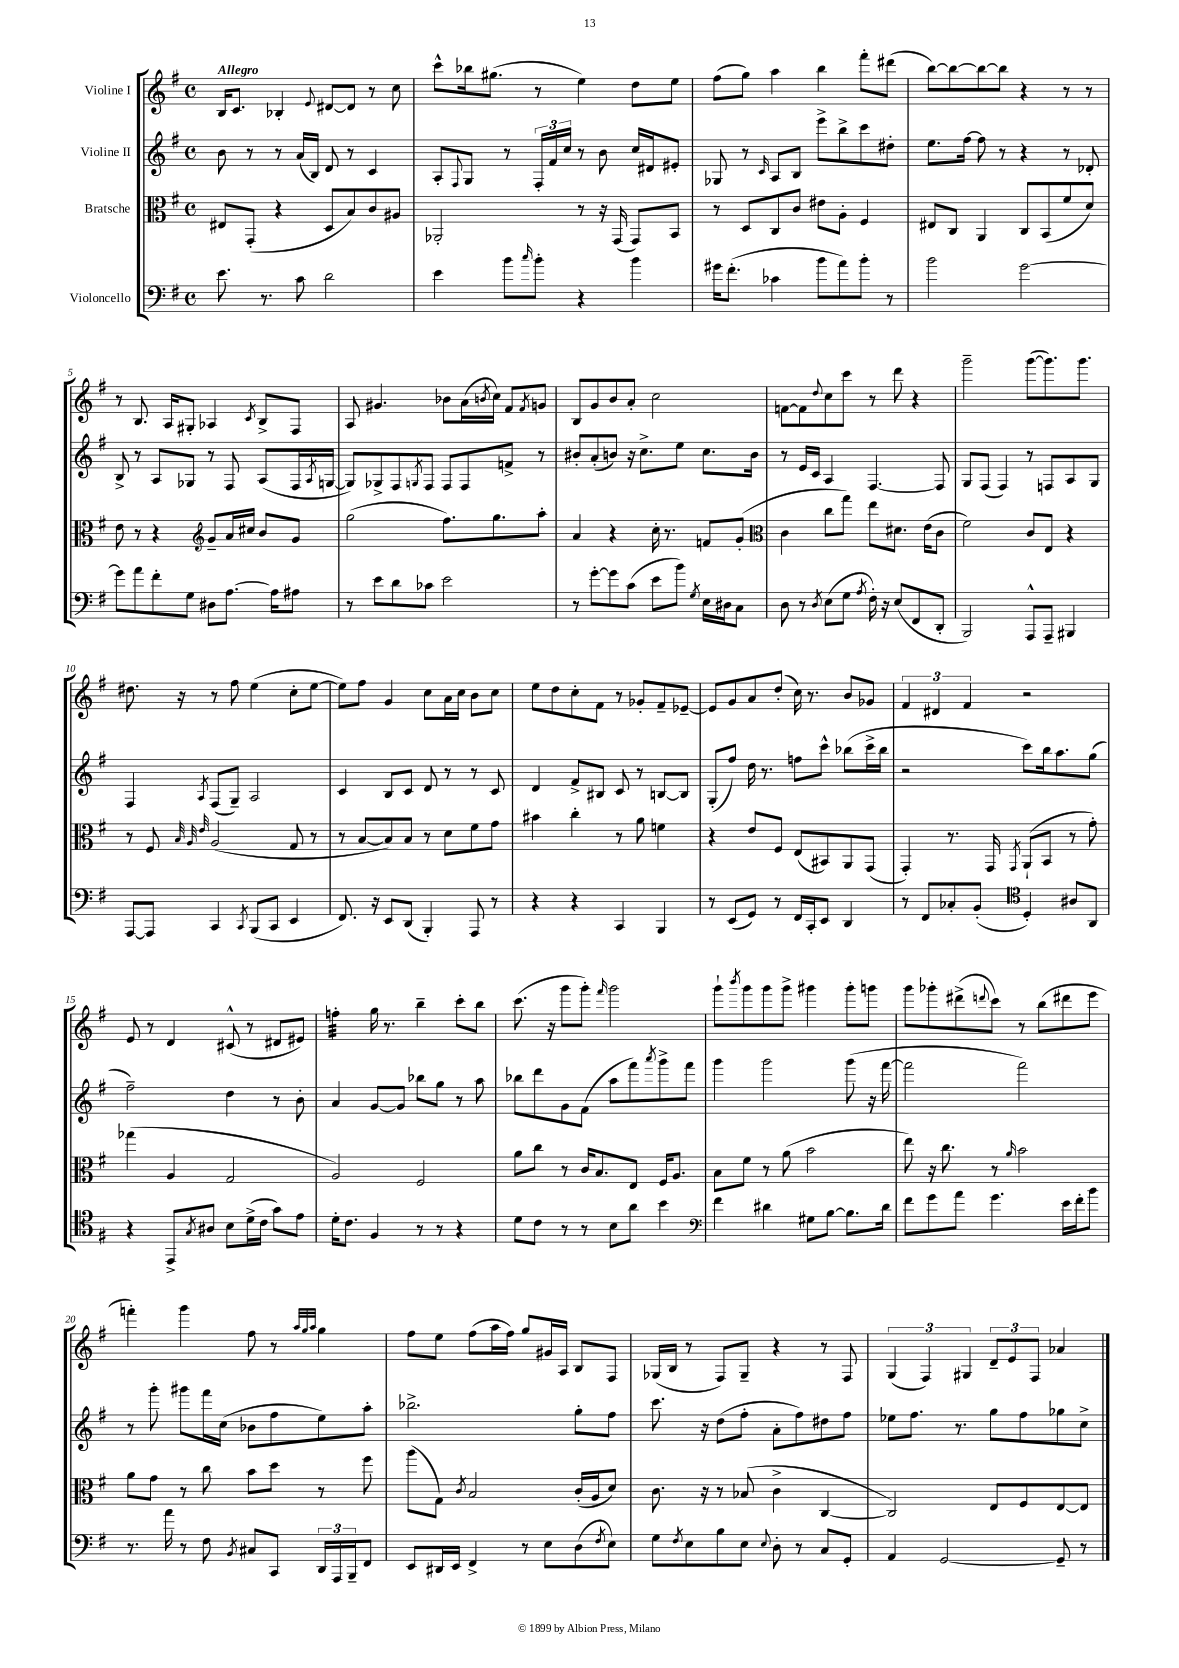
<<
\new StaffGroup <<
\new Staff = "s0" \with { instrumentName = "Violine I" } {
    \clef treble \key g \major \defaultTimeSignature \time 4/4 \tempo "Allegro"
    b16 c'8. bes4-. \appoggiatura { e'8 } dis'8~ dis'8 r8 c''8 |
    c'''8-^ bes''16 gis''8.( r8 e''4) d''8 e''8 |
    fis''8( g''8) a''4 b''4 fis'''8-. dis'''8( |
    b''8~) b''8~ b''8~ b''8 r4 r8 r8 |
    r8 b8. a16 gis8-. aes4 \acciaccatura { c'8 } b8-> fis8 |
    a8 gis'4. bes'8 a'16( \acciaccatura { b'8 } c''16) fis'8 \acciaccatura { fis'8 } g'8 |
    b8 g'8 b'8 a'8-. c''2 |
    f'8~ f'8 \appoggiatura { d''8 } c''8 c'''8 r8 d'''8 r4 |
    g'''2-- g'''8~( g'''8.) g'''8. |
    dis''8. r16 r8 fis''8 e''4( c''8-. e''8~ |
    e''8) fis''8 g'4 c''8 a'16 c''16 b'8 c''8 |
    e''8 d''8 c''8-. fis'8 r8 ges'8-. fis'8-- ees'8~-- |
    ees'8 g'8 a'8 d''8-.( c''16) r8. b'8 ges'8 |
    \tuplet 3/2 { fis'4 dis'4 fis'4 } r2 |
    e'8 r8 d'4 cis'8-^( r8 dis'8 eis'8) |
    f''4:32-. g''16 r8. b''4-- c'''8-. b''8 |
    c'''8.( r16 g'''8 g'''8-.) \grace { fis'''16 } g'''2 |
    g'''8-! \acciaccatura { b'''8 } g'''8 g'''8 g'''8-> gis'''4 gis'''8-. g'''8 |
    g'''8 ges'''8-. dis'''8->( \appoggiatura { d'''8 } c'''8) r8 b''8( dis'''8 e'''8 |
    f'''4-.) g'''4 fis''8 r8 \grace { a''32 g''32 a''32 } g''4 |
    fis''8 e''8 fis''8( a''16 fis''16) g''8 gis'16 a16 b8 fis8 |
    ges16( b16 r8 fis8) ges8-- r4 r8 fis8 |
    \tuplet 3/2 { g4( fis4) gis4 } \tuplet 3/2 { d'8-- e'8 fis8 } aes'4 \bar "|." |
}
\new Staff = "s1" \with { instrumentName = "Violine II" } {
    \clef treble \key g \major \defaultTimeSignature \time 4/4
    b'8 r8 r8 a'16( b16) d'8 r8 c'4 |
    a8-. \appoggiatura { fis8 } g8 r8 \tuplet 3/2 { fis16-. fis'16 c''16 } r8 b'8 c''16 dis'16 eis'8-. |
    ges8 r8 \grace { c'16 } a8 b8 e'''8-> b''8-> c'''8 dis''8-. |
    e''8. fis''16~ fis''8 r8 r4 r8 des'8-. |
    b8-> r8 a8 ges8 r8 fis8 a8( fis16 \acciaccatura { a8 } g16~ |
    g8) ges8-> fis8 \acciaccatura { g8 } fis8 fis8 fis8 f'8-> r8 |
    bis'8-. a'8-.( b'8) r16 c''8.-> e''8 c''8. b'16 |
    r8 e'16 c'16 a4 fis4.~ fis8 |
    g8 fis8( fis4) r8 f8 a8 g8 |
    fis4 \acciaccatura { a8 } fis8( g8--) a2 |
    c'4 b8 c'8 d'8 r8 r8 c'8 |
    d'4 fis'8-> bis8 c'8 r8 b8~ b8 |
    g8-.( fis''8) d''16 r8. f''8 c'''8-^ bes''8( c'''16-> bes''16 |
    r2 c'''8) b''16 a''8. g''8( |
    fis''2--) d''4 r8 b'8-. |
    a'4 g'8~ g'8 bes''8 g''8 r8 a''8 |
    bes''8 d'''8 g'8 fis'8( a''8 fis'''8) \acciaccatura { a'''8 } g'''8-> fis'''8 |
    g'''4 g'''2 g'''8( r16 fis'''16~ |
    fis'''2 fis'''2) |
    r8 g'''8-. gis'''8 fis'''16 c''16( bes'8 fis''8 e''8) a''8-. |
    bes''2.-> g''8-. fis''8 |
    c'''8. r16 d''8( fis''8-. a'8-. fis''8) dis''8 fis''8 |
    ees''8 fis''8. r8. g''8 fis''8 ges''8 c''8-> \bar "|." |
}
\new Staff = "s2" \with { instrumentName = "Bratsche" } {
    \clef alto \key g \major \defaultTimeSignature \time 4/4
    eis8 g,8-.( r4 d8 b8) c'8 ais8 |
    aes,2-. r8 r16 g,16( g,8) b,8 |
    r8 d8 c8 c'8 eis'8 a8-. fis4 |
    eis8 c8 a,4 c8 b,8( fis'8 d'8) |
    e'8 r8 r4 \clef treble g'8-- a'16 cis''16 b'8 g'8 |
    g''2( fis''8.) g''8. a''8-. |
    a'4 r4 c''16-. r8. f'8 g'8-.( |
    \clef alto c'4 c''8 g''8) e''8 dis'8. e'16( c'8 |
    fis'2) c'8 e8 r4 |
    r8 fis8 \grace { b32 a32 e'32 } a2( g8 r8 |
    r8 b8~ b8) b8 r8 d'8 fis'8 g'8 |
    bis'4 c''4-. r8 a'8 f'4 |
    r4 e'8 fis8 e8( bis,8) a,8 g,8( |
    g,4-.) r8. g,16 \acciaccatura { g,8 } a,8-!( b,8 r8 g'8-.) |
    ges''4( a4 g2 |
    a2) fis2 |
    a'8 c''8 r8 c'16 b8. e8 fis16 a8. |
    b8 fis'8 r8 a'8( b'2 |
    e''8) r16 c''8. r8 \grace { a'16 } b'2 |
    a'8 g'8 r8 c''8 b'8 d''8 r8 fis''8 |
    a''8( g8) \acciaccatura { c'8 } b2 c'16-.( a16 d'8) |
    c'8. r16 r8 bes8( c'4-> c4~ |
    c2) e8 fis8 e8~ e8 \bar "|." |
}
\new Staff = "s3" \with { instrumentName = "Violoncello" } {
    \clef bass \key g \major \defaultTimeSignature \time 4/4
    e'8. r8. c'8 d'2 |
    e'4 b'8 \grace { c''16 } b'8-. r4 b'4 |
    gis'16 fis'8.-.( ces'4 b'8 a'8) b'8-. r8 |
    b'2 g'2~ |
    g'8 a'8 fis'8-. g8 dis8 a8.~ a16 ais8 |
    r8 e'8 d'8 ces'8 e'2 |
    r8 g'8~-. g'8 c'8( e'8 b'8) \acciaccatura { g8 } e16 dis16 c8 |
    d8 r8 \acciaccatura { d8 } e8( g8 \acciaccatura { a8 } fis16-.) r16 e8( fis,8 d,8-. |
    b,,2) a,,8-^ a,,8-- bis,,4 |
    a,,8~ a,,8 c,4 \acciaccatura { c,8 } b,,8( c,8 e,4 |
    fis,8.) r16 e,8 d,8( b,,4-.) a,,8 r8 |
    r4 r4 c,4 b,,4 |
    r8 e,8( g,8) r8 fis,16 c,16-. e,8 d,4 |
    r8 fis,8 ces8-. b,8-.( \clef tenor d4-.) ais8 a,8 |
    r4 e,8-> \acciaccatura { g8 } ais8 b8 d'16->( c'16 g'8) e'8 |
    d'16-. c'8. fis4 r8 r8 r4 |
    d'8 c'8 r8 r8 b8 a'8 b'4 |
    \clef bass fis'4 dis'4 gis8 b8~ b8. dis'16 |
    fis'8 g'8 a'8 g'4. e'16 fis'16-. b'8 |
    r8. a'16 r8 fis8 \acciaccatura { b,8 } cis8 c,8 \tuplet 3/2 { d,16 a,,16 b,,16-- } fis,8 |
    e,8 dis,16 e,16 fis,4-> r8 e8 d8( \acciaccatura { fis8 } e8) |
    g8 \acciaccatura { fis8 } e8 b8 e8 \appoggiatura { e8 } d8-. r8 c8 g,8-. |
    a,4 g,2~ g,8-- r8 \bar "|." |
}
>>
>>
